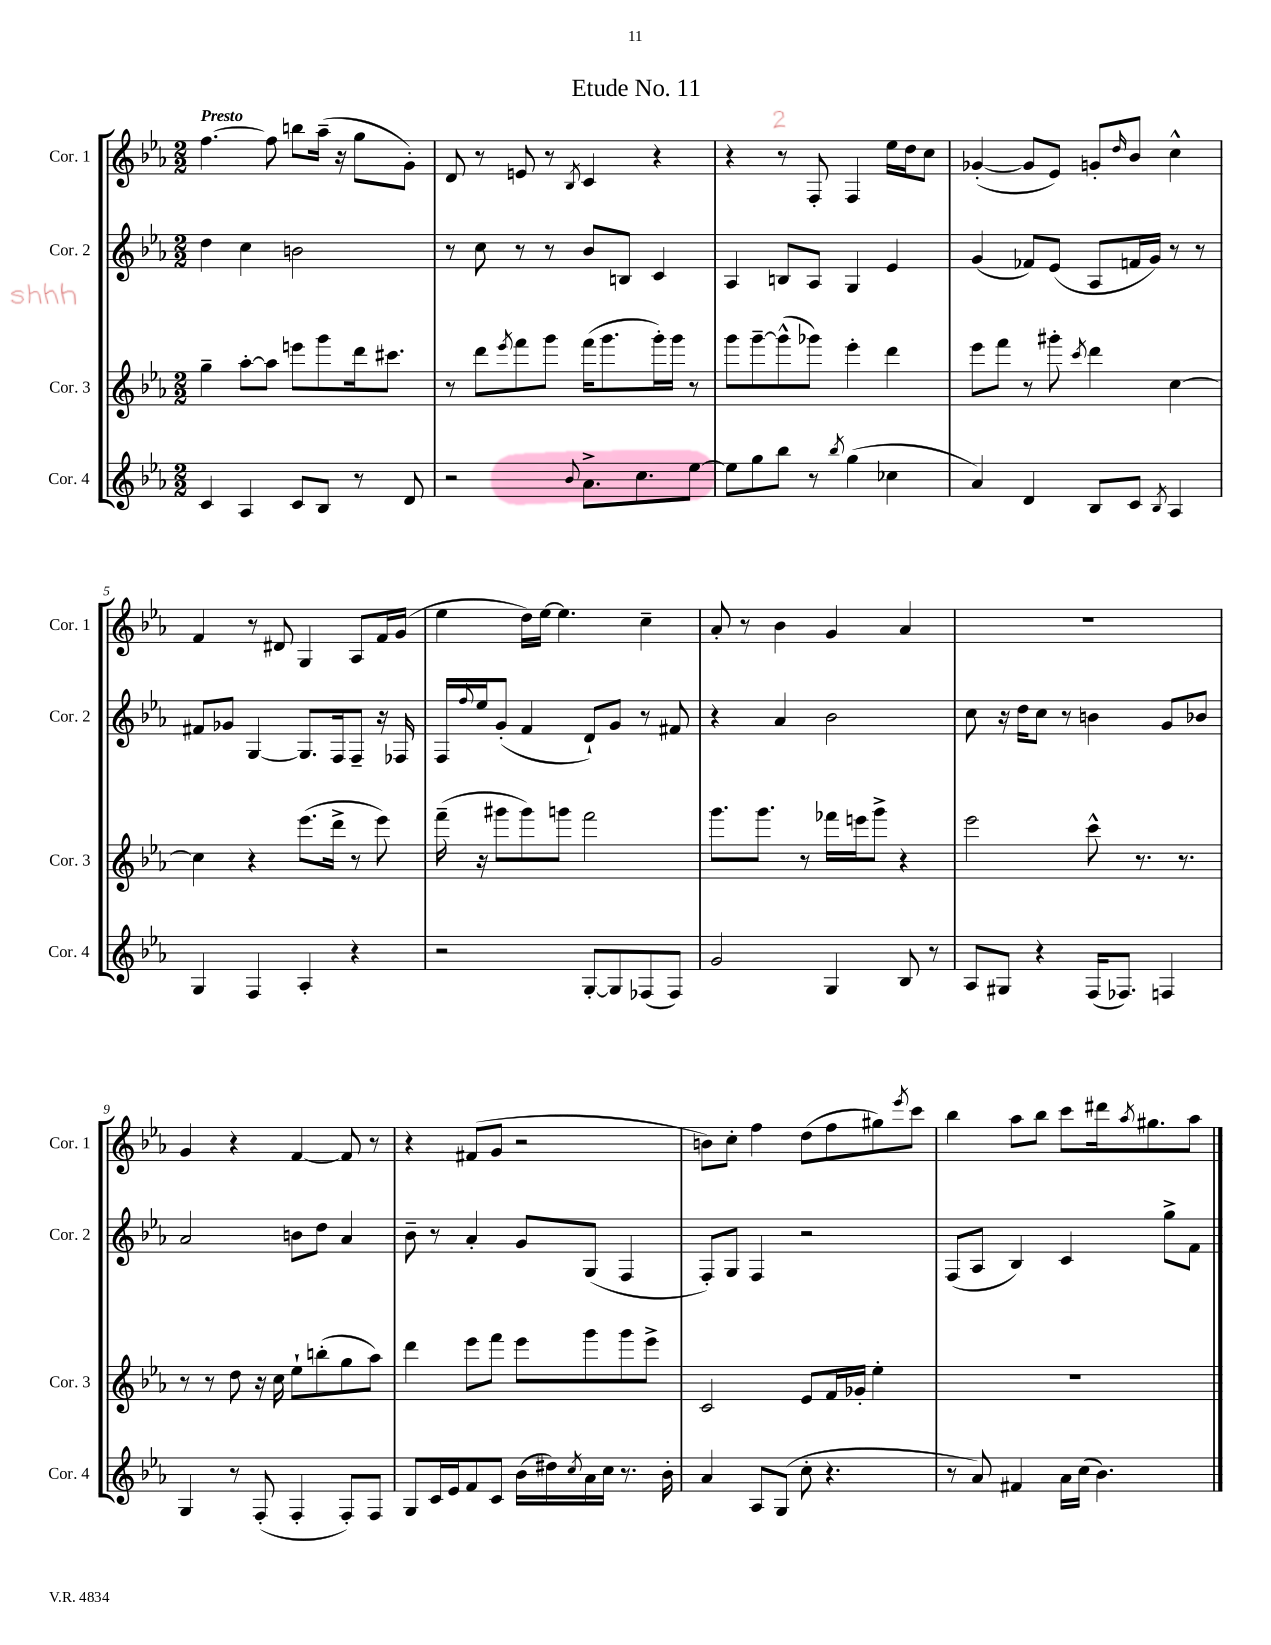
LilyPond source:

\header { title = "Etude No. 11" }
<<
\new StaffGroup <<
\new Staff = "s0" \with { instrumentName = "Cor. 1" shortInstrumentName = "Cor. 1" } {
    \clef treble \key ees \major \numericTimeSignature \time 2/2 \tempo "Presto"
    f''4.~ f''8 b''8 aes''16--( r16 g''8 g'8-.) |
    d'8 r8 e'8 r8 \acciaccatura { bes8 } c'4 r4 |
    r4 r8 f8-. f4 ees''16 d''16 c''8 |
    ges'4~-.( ges'8 ees'8) g'8-. \grace { d''16 } bes'8 c''4-^ |
    f'4 r8 dis'8 g4 aes8 f'16 g'16( |
    ees''4 d''16) ees''16~ ees''4. c''4-- |
    aes'8-. r8 bes'4 g'4 aes'4 |
    R1 |
    g'4 r4 f'4~ f'8 r8 |
    r4 fis'8( g'8 r2 |
    b'8) c''8-. f''4 d''8( f''8 gis''8) \acciaccatura { ees'''8 } c'''8 |
    bes''4 aes''8 bes''8 c'''8 dis'''16 \acciaccatura { aes''8 } gis''8. aes''8 \bar "|." |
}
\new Staff = "s1" \with { instrumentName = "Cor. 2" shortInstrumentName = "Cor. 2" } {
    \clef treble \key ees \major \numericTimeSignature \time 2/2
    d''4 c''4 b'2 |
    r8 c''8 r8 r8 bes'8 b8 c'4 |
    aes4 b8 aes8 g4 ees'4 |
    g'4( fes'8) ees'8( aes8 f'16 g'16) r8 r8 |
    fis'8 ges'8 g4~ g8. f16 f8-- r16 fes16 |
    f16 \appoggiatura { f''8 } ees''16 g'8-.( f'4 d'8-!) g'8 r8 fis'8 |
    r4 aes'4 bes'2 |
    c''8 r16 d''16 c''8 r8 b'4 g'8 bes'8 |
    aes'2 b'8 d''8 aes'4 |
    bes'8-- r8 aes'4-. g'8 g8( f4 |
    f8-.) g8 f4 r2 |
    f8( aes8 bes4) c'4 g''8-> f'8 \bar "|." |
}
\new Staff = "s2" \with { instrumentName = "Cor. 3" shortInstrumentName = "Cor. 3" } {
    \clef treble \key ees \major \numericTimeSignature \time 2/2
    g''4-- aes''8~-. aes''8 e'''8 g'''8 d'''16 cis'''8. |
    r8 d'''8 \acciaccatura { ees'''8 } f'''8 g'''8 f'''16( g'''8. g'''16-.) g'''16 r8 |
    g'''8 g'''8~-- g'''8-^( ges'''8) ees'''4-. d'''4 |
    ees'''8 f'''8 r8 gis'''8-. \acciaccatura { c'''8 } d'''4 c''4~ |
    c''4 r4 ees'''8.( d'''16-> r8 ees'''8) |
    f'''16--( r16 gis'''8 gis'''8) g'''8 f'''2 |
    g'''8. g'''8. r8 fes'''16 e'''16 g'''8-> r4 |
    ees'''2 c'''8-^ r8. r8. |
    r8 r8 d''8 r16 c''16 ees''8-! b''8-.( g''8 aes''8) |
    d'''4 ees'''8 f'''8 ees'''8 g'''8 g'''8 ees'''8-> |
    c'2 ees'8 f'16 ges'16-. ees''4-. |
    R1 \bar "|." |
}
\new Staff = "s3" \with { instrumentName = "Cor. 4" shortInstrumentName = "Cor. 4" } {
    \clef treble \key ees \major \numericTimeSignature \time 2/2
    c'4 aes4 c'8 bes8 r8 d'8 |
    r2 \appoggiatura { bes'8 } aes'8.-> c''8. ees''8~ |
    ees''8 g''8 bes''8 r8 \acciaccatura { bes''8 } g''4( ces''4 |
    aes'4) d'4 bes8 c'8 \acciaccatura { bes8 } aes4 |
    g4 f4 aes4-. r4 |
    r2 g8~-. g8 fes8( fes8) |
    g'2 g4 bes8 r8 |
    aes8 gis8 r4 f16( fes8.) f4 |
    g4 r8 f8-.( f4-. f8-.) f8 |
    g8 c'16 ees'16 f'8 c'8 bes'16( dis''16) \acciaccatura { c''8 } aes'16 c''16 r8. bes'16-. |
    aes'4 aes8 g8( c''8-. r4. |
    r8 aes'8) fis'4 aes'16 c''16( bes'4.) \bar "|." |
}
>>
>>
